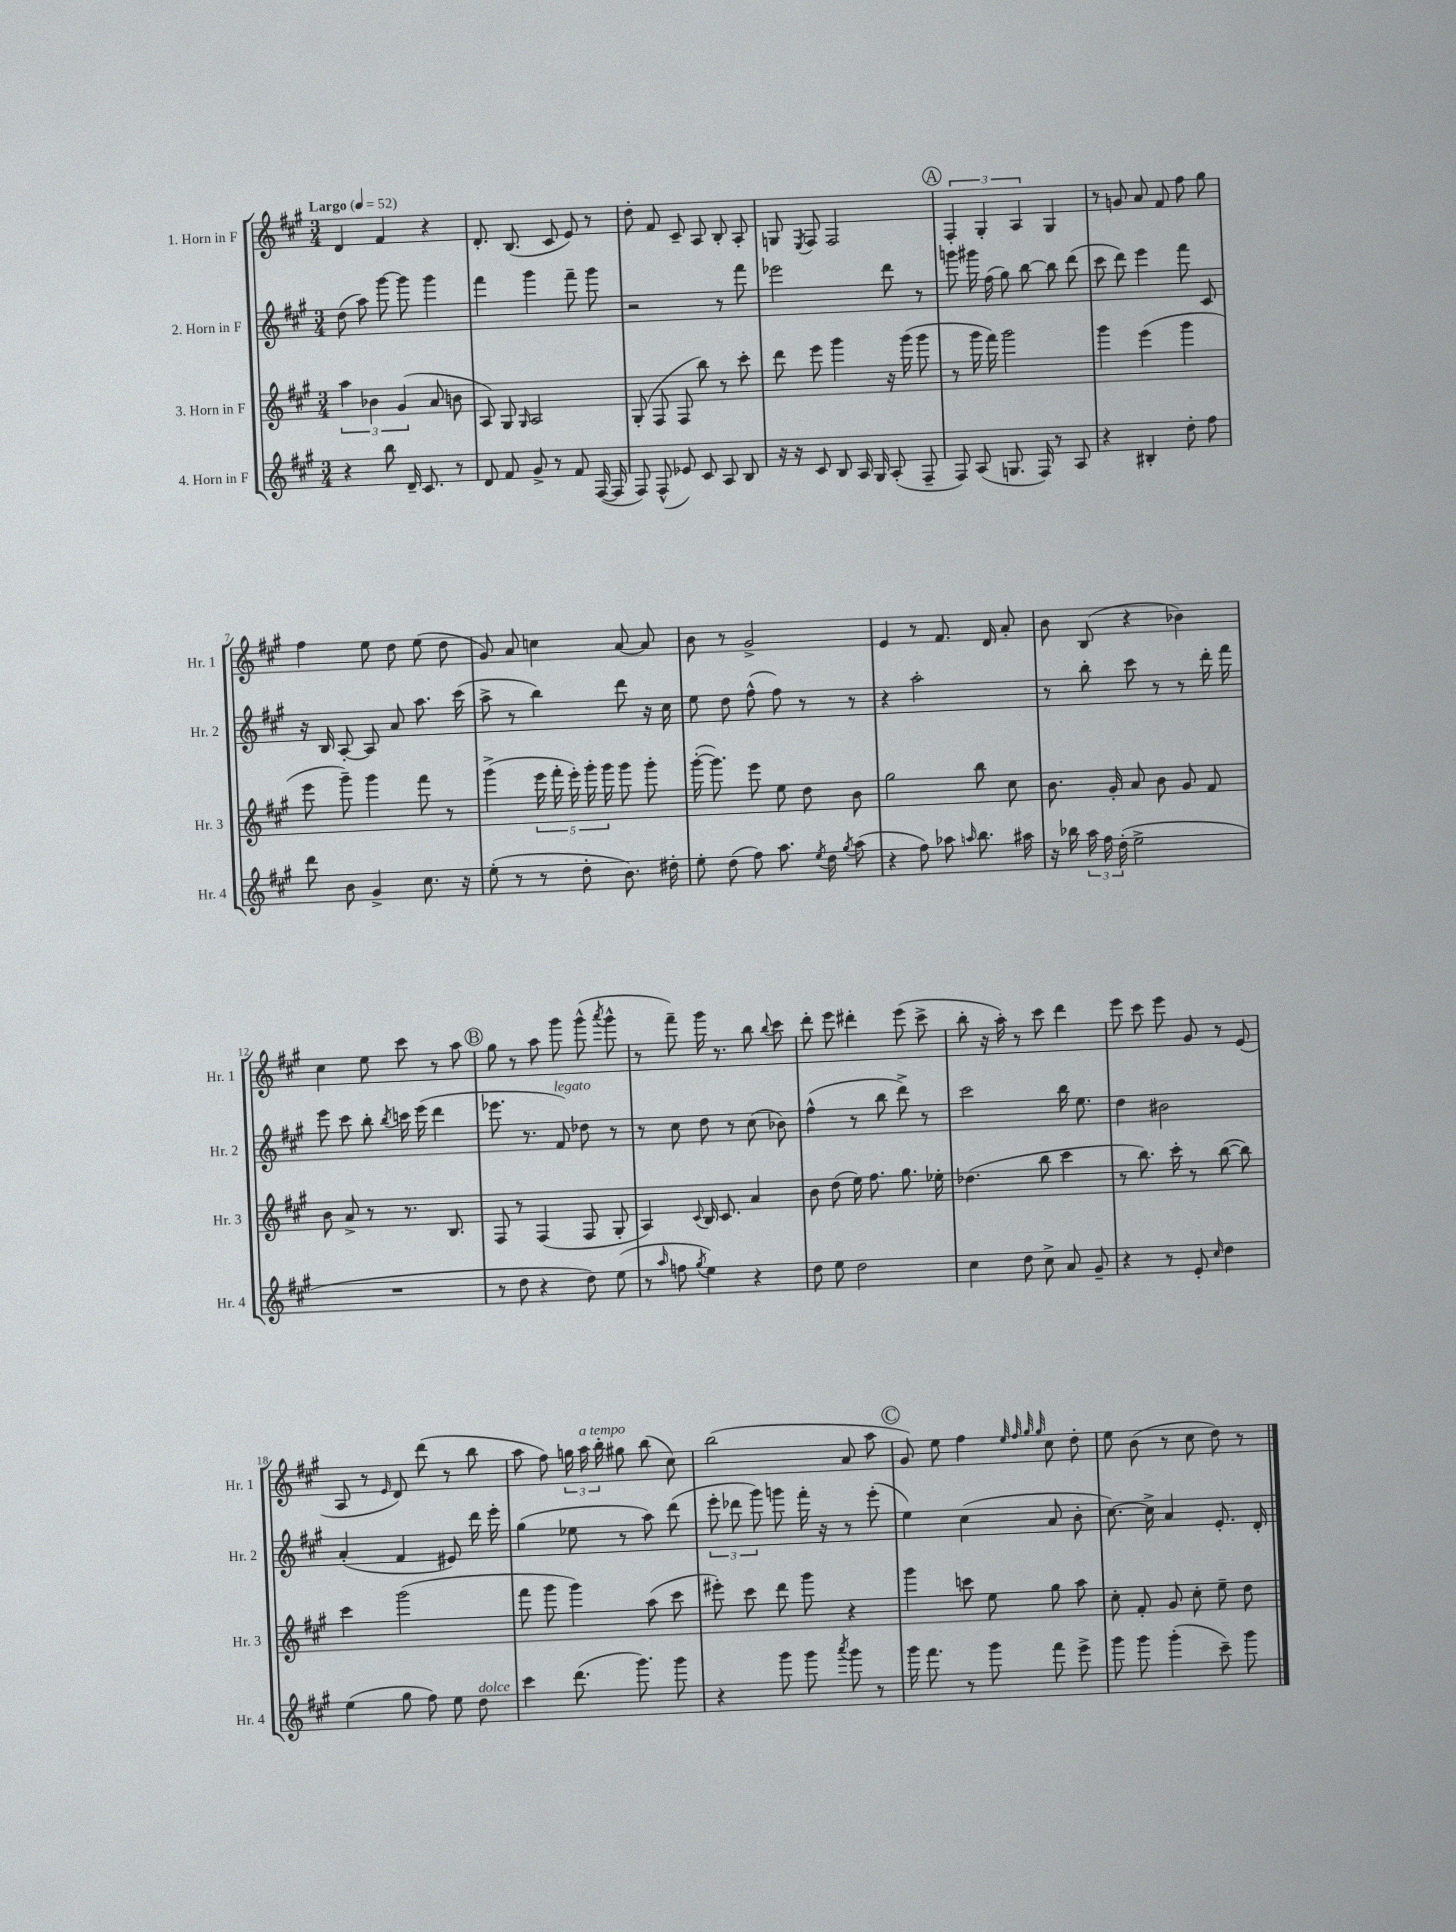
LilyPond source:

<<
\new StaffGroup <<
\new Staff = "s0" \with { instrumentName = "1. Horn in F" shortInstrumentName = "Hr. 1" } {
    \clef treble \key a \major \numericTimeSignature \time 3/4 \tempo "Largo" 4 = 52
    \autoBeamOff d'4 fis'4 r4 |
    d'8.-. b8.( cis'8 e'8) r8 |
    d''8-. fis'8 cis'8-- a8 b8-. a8-. |
    g8 \acciaccatura { e8 } fis8 fis2 |
    \mark \markup { \circle "A" } \tuplet 3/2 { fis4-. gis4-. a4 } gis4 |
    r8 g'8 a'8 fis'8 fis''8 gis''8 |
    fis''4 e''8 d''8 e''8( d''8 |
    gis'8) a'8 c''4 a'8~ a'8 |
    b'8 r8 gis'2-> |
    e'4 r8 fis'8. d'16 a'8-. |
    b'8 b8( r4 bes'4) |
    cis''4 e''8 cis'''8 r8 a''8 |
    \mark \markup { \circle "B" } gis''8 r8 a''8 gis'''8 gis'''8-^( \acciaccatura { a'''8 } gis'''8-^ |
    r8 fis'''8--) gis'''16 r8. b''8 \appoggiatura { b''8 } cis'''8 |
    d'''8-. e'''8 dis'''4-. e'''8( cis'''8-> |
    b''8-. r16 a''16-.) r8 cis'''8 d'''4 |
    e'''8 cis'''8 e'''8 gis'8 r8 e'8( |
    a8 r8 \grace { e'16 } d'8) d'''8( r8 b''8 |
    a''8 fis''8) \tuplet 3/2 { g''16 a''16^\markup { \italic "a tempo" } b''16-. } gis''8 b''8( cis''8) |
    b''2( a'8 a''8 |
    \mark \markup { \circle "C" } gis'8) e''8 fis''4 \grace { e''32 fis''32 gis''32 gis''32 } cis''8 d''8-. |
    e''8 b'8( r8 cis''8 d''8) r8 \bar "|." |
}
\new Staff = "s1" \with { instrumentName = "2. Horn in F" shortInstrumentName = "Hr. 2" } {
    \clef treble \key a \major \numericTimeSignature \time 3/4
    \autoBeamOff d''8( a''8) gis'''8~ gis'''8 gis'''4 |
    fis'''4 gis'''4 fis'''8-- gis'''8 |
    r2 r8 fis'''8 |
    ees'''2 d'''8 r8 |
    \mark \markup { \circle "A" } g'''8 gis'''16 fis''16( gis''8) b''8~ b''8 d'''8( |
    cis'''8 d'''8) e'''4 fis'''8 cis'8 |
    r16 b16 a8~-. a8 a'8 a''8. cis'''16( |
    a''8-> r8 b''4) d'''8 r16 cis''16 |
    e''8 d''8 fis''8-^( fis''8) r8 r8 |
    r4 a''2-. |
    r8 b''8-. cis'''8 r8 r8 d'''16-. fis'''16 |
    e'''8 cis'''8 b''8-. \acciaccatura { b''8 } c'''16 e'''16( d'''4 |
    \mark \markup { \circle "B" } ees'''8. r8. fis'8^\markup { \italic "legato" }) des''8 r8 |
    r8 cis''8 d''8 r8 cis''8( bes'8) |
    fis''4-^( r8 b''8 d'''8->) r8 |
    cis'''2 b''16 e''8. |
    d''4 bis'2 |
    a'4-.( fis'4 eis'8) d'''16 e'''16-. |
    gis''4( ees''8 r8 a''8) d'''8( |
    \tuplet 3/2 { e'''8-. des'''8 gis'''8) } g'''8 fis'''16-. r16 r8 e'''8-.( |
    \mark \markup { \circle "C" } e''4) cis''4( a'8 b'8-. |
    cis''8.~) cis''16-> a'4 e'8.-. d'16-. \bar "|." |
}
\new Staff = "s2" \with { instrumentName = "3. Horn in F" shortInstrumentName = "Hr. 3" } {
    \clef treble \key a \major \numericTimeSignature \time 3/4
    \autoBeamOff \tuplet 3/2 { a''4 bes'4 gis'4( } a'8 b'8 |
    a8) gis8 \grace { gis16 } a2 |
    gis8-.( fis8 fis8 b''8) r8 cis'''8-. |
    d'''8 e'''8 gis'''4 r16 gis'''16( gis'''8 |
    \mark \markup { \circle "A" } r8 gis'''16 fis'''16) gis'''2 |
    gis'''4 e'''4( gis'''4 |
    e'''8 gis'''8--) gis'''4 fis'''8 r8 |
    gis'''4->( \tuplet 5/4 { e'''16 fis'''16-. e'''16-.) gis'''16-. gis'''16 } gis'''8 gis'''8-. |
    gis'''16~-.( gis'''8.) e'''8 e''8 d''8 b'8 |
    gis''2 b''8 cis''8 |
    b'8. gis'16-. a'8 b'8 gis'8 fis'8 |
    b'8 a'8-> r8 r8. b8. |
    \mark \markup { \circle "B" } fis8 r8 fis4( fis8 gis8-. |
    a4) \appoggiatura { cis'8 } b16 cis'8. a'4 |
    b'8 d''8( e''16) fis''8. gis''8. ees''16-. |
    des''4.( b''8 cis'''4 |
    r8 b''8.) cis'''16-. r8 b''8~( b''8) |
    cis'''4 gis'''2( |
    fis'''8 gis'''8 gis'''4) a''8( cis'''8 |
    eis'''8-.) cis'''8 d'''8 gis'''8 r4 |
    \mark \markup { \circle "C" } gis'''4 c'''8 e''8 gis''8 a''8 |
    cis''8-. fis'8-. gis'8 cis''8-. e''8-- d''8 \bar "|." |
}
\new Staff = "s3" \with { instrumentName = "4. Horn in F" shortInstrumentName = "Hr. 4" } {
    \clef treble \key a \major \numericTimeSignature \time 3/4
    \autoBeamOff r4 b''8 d'16-- cis'8. r8 |
    d'8 fis'8 gis'8-> r8 fis'8 fis16~( fis16 |
    fis8) fis8-^( ees'8) cis'8 a8 b8 |
    r16 r16 cis'8 b8 a16 gis16 a8-.( fis8-- |
    \mark \markup { \circle "A" } fis8) a8( g8. fis16) r8 a8 |
    r4 bis4-. d''8-. fis''8 |
    d'''8 b'8 gis'4-> cis''8. r16 |
    e''8-.( r8 r8 d''8-. b'8.) dis''16-. |
    e''8-. d''8( fis''8) a''8. \acciaccatura { e''8 } d''16 \acciaccatura { gis''8 } a''8( |
    r4 fis''8) aes''8 \grace { a''16 } b''8. ais''16 |
    r16 bes''16 \tuplet 3/2 { a''16 fis''16 d''16-.( } e''2-> |
    R2. |
    \mark \markup { \circle "B" } r8 d''8 r4 d''8) e''8( |
    r8 \grace { a''16 } f''8 \acciaccatura { gis''8 } e''4) r4 |
    d''8 e''8 d''2 |
    cis''4 d''8 cis''8-> a'8 gis'8-- |
    r4 r8 e'8-. \grace { cis''16 } d''4 |
    e''4( gis''8 fis''8) e''8 d''8^\markup { \italic "dolce" } |
    cis'''4 d'''8.( gis'''8.) gis'''8 |
    r4 gis'''8 gis'''8 \acciaccatura { a'''8 } gis'''8 r8 |
    \mark \markup { \circle "C" } gis'''16 fis'''8. r8 gis'''8 fis'''8 e'''8-> |
    gis'''8 gis'''8 gis'''4-.( cis'''8--) gis'''8 \bar "|." |
}
>>
>>
